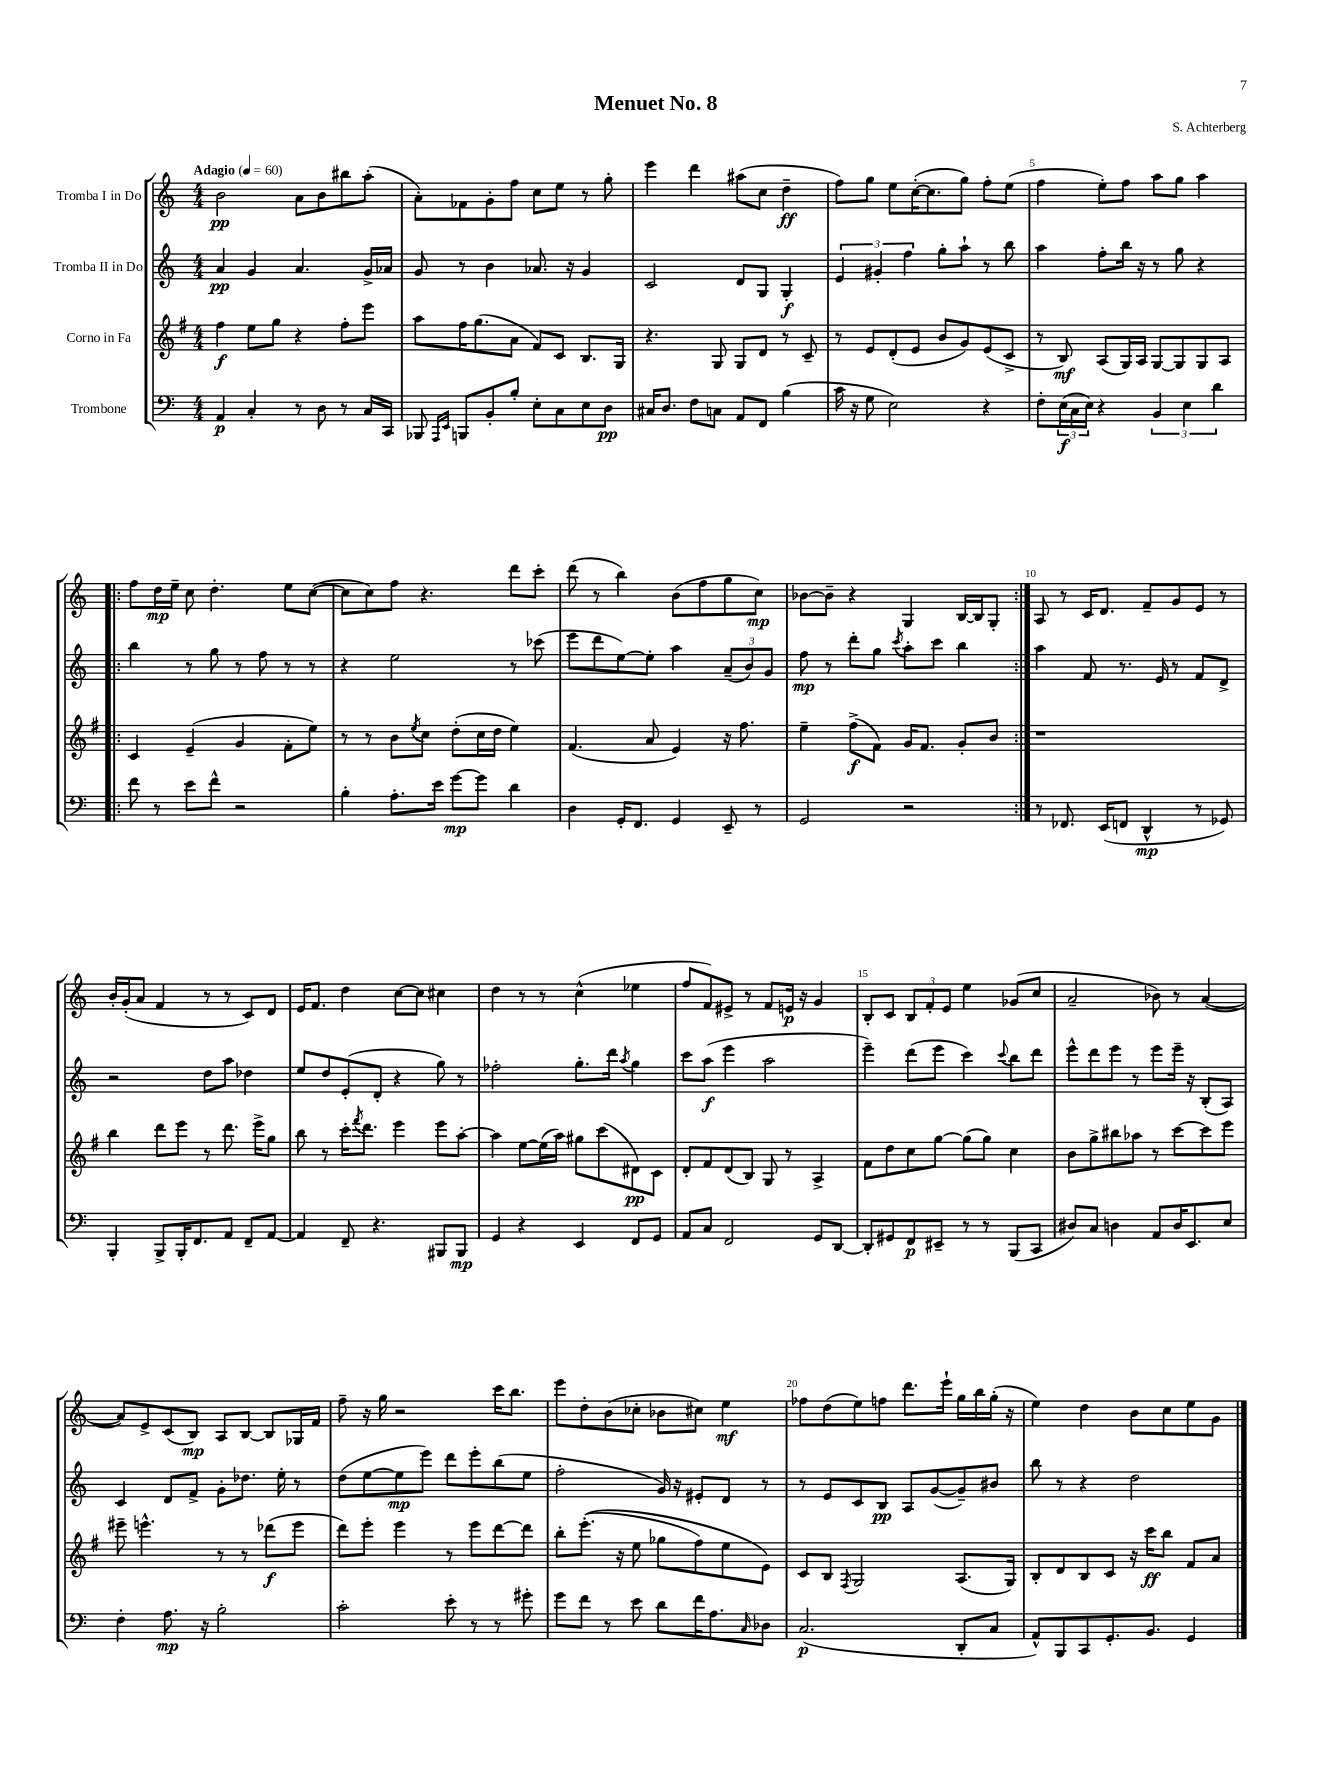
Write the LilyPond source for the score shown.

\header { title = "Menuet No. 8" composer = "S. Achterberg" }
<<
\new StaffGroup <<
\new Staff = "s0" \with { instrumentName = "Tromba I in Do" } {
    \clef treble \key c \major \numericTimeSignature \time 4/4 \tempo "Adagio" 4 = 60
    b'2\pp a'8 b'8 bis''8 a''8-.( |
    a'8-.) fes'8 g'8-. f''8 c''8 e''8 r8 g''8-. |
    e'''4 d'''4 ais''8( c''8 d''4--\ff |
    f''8) g''8 e''8 c''16~-.( c''8. g''8) f''8-. e''8( |
    f''4 e''8-.) f''8 a''8 g''8 a''4 |
    \repeat volta 2 { f''8 d''16\mp e''16-- c''8 d''4.-. e''8 c''8~( |
    c''8 c''8) f''8 r4. d'''8 c'''8-. |
    d'''8( r8 b''4) b'8( f''8 g''8 c''8\mp) |
    bes'8~ bes'8-- r4 g4 b16~ b16 g8-. | }
    a8 r8 c'16 d'8. f'8-- g'8 e'8 r8 |
    b'16-. g'16-.( a'8 f'4 r8 r8 c'8) d'8 |
    e'16 f'8. d''4 c''8~ c''8 cis''4 |
    d''4 r8 r8 c''4-^( ees''4 |
    f''8 f'8) eis'8-> r8 f'8 e'16\p r16 g'4 |
    b8-. c'8 \tuplet 3/2 { b8 f'8-. e'8 } e''4 ges'8( c''8 |
    a'2-- bes'8) r8 a'4~( |
    a'8) e'8-> c'8( b8\mp) a8 b8~ b8 ges16 f'16 |
    f''8-- r16 g''16 r2 c'''16 b''8. |
    e'''8 d''8-. b'8( ces''8-. bes'8 cis''8) e''4\mf |
    fes''8 d''8( e''8) f''8 d'''8. e'''16-! g''16 b''16 g''16-.( r16 |
    e''4) d''4 b'8 c''8 e''8 g'8 \bar "|." |
}
\new Staff = "s1" \with { instrumentName = "Tromba II in Do" } {
    \clef treble \key c \major \numericTimeSignature \time 4/4
    a'4\pp g'4 a'4. g'16-> aes'16 |
    g'8 r8 b'4 aes'8. r16 g'4 |
    c'2 d'8 g8 g4-.\f |
    \tuplet 3/2 { e'4 gis'4-. f''4 } g''8-. a''8-! r8 b''8 |
    a''4 f''8-. b''16 r16 r8 g''8 r4 |
    \repeat volta 2 { b''4 r8 g''8 r8 f''8 r8 r8 |
    r4 e''2 r8 ces'''8( |
    e'''8 d'''8 e''8~) e''8-. a''4 \tuplet 3/2 { a'8--( b'8) g'8 } |
    f''8\mp r8 d'''8-. g''8 \acciaccatura { c'''8 } a''8-. c'''8 b''4 | }
    a''4 f'8 r8. e'16 r8 f'8 d'8-> |
    r2 d''8 a''8 des''4 |
    e''8 d''8 e'8-.( d'8-. r4 g''8) r8 |
    fes''2-. g''8.-. d'''16 \acciaccatura { a''8 } g''4 |
    c'''8 a''8\f( e'''4 a''2 |
    e'''4--) d'''8( e'''8 c'''4) \appoggiatura { c'''8 } b''8 d'''8 |
    e'''8-^ d'''8 e'''8 r8 e'''8 e'''16-- r16 b8-.( a8) |
    c'4 d'8 f'8-> g'8-. des''8. e''16-. r8 |
    d''8( e''8~ e''8\mp e'''8) d'''8 e'''8-. b''8( e''8 |
    f''2-. g'16) r16 eis'8-. d'8 r8 |
    r8 e'8 c'8 b8\pp a8 g'8~( g'8--) bis'8 |
    b''8 r8 r4 d''2 \bar "|." |
}
\new Staff = "s2" \with { instrumentName = "Corno in Fa" } {
    \clef treble \key g \major \numericTimeSignature \time 4/4
    fis''4\f e''8 g''8 r4 fis''8-. e'''8 |
    a''8 fis''16 g''8.( a'8 fis'8) c'8 b8. g16 |
    r4. g8 g8 d'8 r8 c'8-- |
    r8 e'8 d'8-.( e'8 b'8 g'8) e'8( c'8-> |
    r8 b8\mf) a8( g16) a16 g8~ g8 g8 a8 |
    \repeat volta 2 { c'4 e'4--( g'4 fis'8-. e''8) |
    r8 r8 b'8 \acciaccatura { e''8 } c''8 d''8-.( c''16 d''16 e''4) |
    fis'4.( a'8 e'4) r16 fis''8. |
    e''4-- fis''8->\f( fis'8) g'16 fis'8. g'8-. b'8 | }
    r1 |
    b''4 d'''8 e'''8 r8 d'''8. e'''16-> g''8 |
    b''8 r8 c'''16-. \acciaccatura { fis'''8 } d'''8. e'''4 e'''8 a''8~-. |
    a''4 e''8~ e''16( a''16) gis''8 c'''8( dis'8\pp) c'8 |
    d'8-. fis'8 d'8( b8) g8 r8 a4-> |
    fis'8 d''8 c''8 g''8~ g''8( g''8) c''4 |
    b'8 g''8-> bis''8 aes''8 r8 c'''8~ c'''8 e'''8 |
    eis'''8-- e'''4.-^ r8 r8 des'''8\f( e'''8 |
    d'''8) e'''8-. e'''4 r8 e'''8 d'''8~ d'''8 |
    b''8-. e'''8.-.(\( r16 e''8 ges''8 fis''8) e''8 e'8\) |
    c'8 b8 \acciaccatura { fis8 } g2 a8.( g16) |
    b8-. d'8 b8 c'8 r16 c'''16\ff b''8 fis'8 a'8 \bar "|." |
}
\new Staff = "s3" \with { instrumentName = "Trombone" } {
    \clef bass \key c \major \numericTimeSignature \time 4/4
    a,4\p c4-. r8 d8 r8 c16 c,16 |
    bes,,8 \grace { a,,16 e,16 } b,,8 b,8-. b8-. e8-. c8 e8 d8\pp |
    cis16 d8. f8 c8 a,8 f,8 b4( |
    c'16 r16 g8 e2) r4 |
    f8-. \tuplet 3/2 { e16\f( c16 e16) } r4 \tuplet 3/2 { b,4 e4 d'4 } |
    \repeat volta 2 { f'8 r8 e'8 f'8-^ r2 |
    b4-. a8.-. e'16 g'8~\mp g'8 d'4 |
    d4 g,16-. f,8. g,4 e,8-- r8 |
    g,2 r2 | }
    r8 fes,8. e,16( f,8 d,4-^\mp r8 ges,8) |
    b,,4-. b,,8-> b,,16-. f,8. a,8 f,8-- a,8~ |
    a,4 f,8-- r4. bis,,8 bis,,8\mp |
    g,4 r4 e,4 f,8 g,8 |
    a,8 c8 f,2 g,8 d,8~ |
    d,8-. gis,8 f,8\p eis,8-- r8 r8 b,,8( c,8 |
    dis8) c8 d4 a,8 d16 e,8. e8 |
    f4-. a8.\mp r16 b2-. |
    c'2-. e'8-. r8 r8 gis'8-. |
    g'8 f'8 r8 e'8 d'8 f'16 a8. \grace { c16 } des8 |
    c2.\p( d,8-. c8 |
    a,8-^) b,,8 c,8 g,8.-. b,8. g,4 \bar "|." |
}
>>
>>
\layout { \context { \Score \override BarNumber.break-visibility = ##(#f #t #t) barNumberVisibility = #(every-nth-bar-number-visible 5) } }
